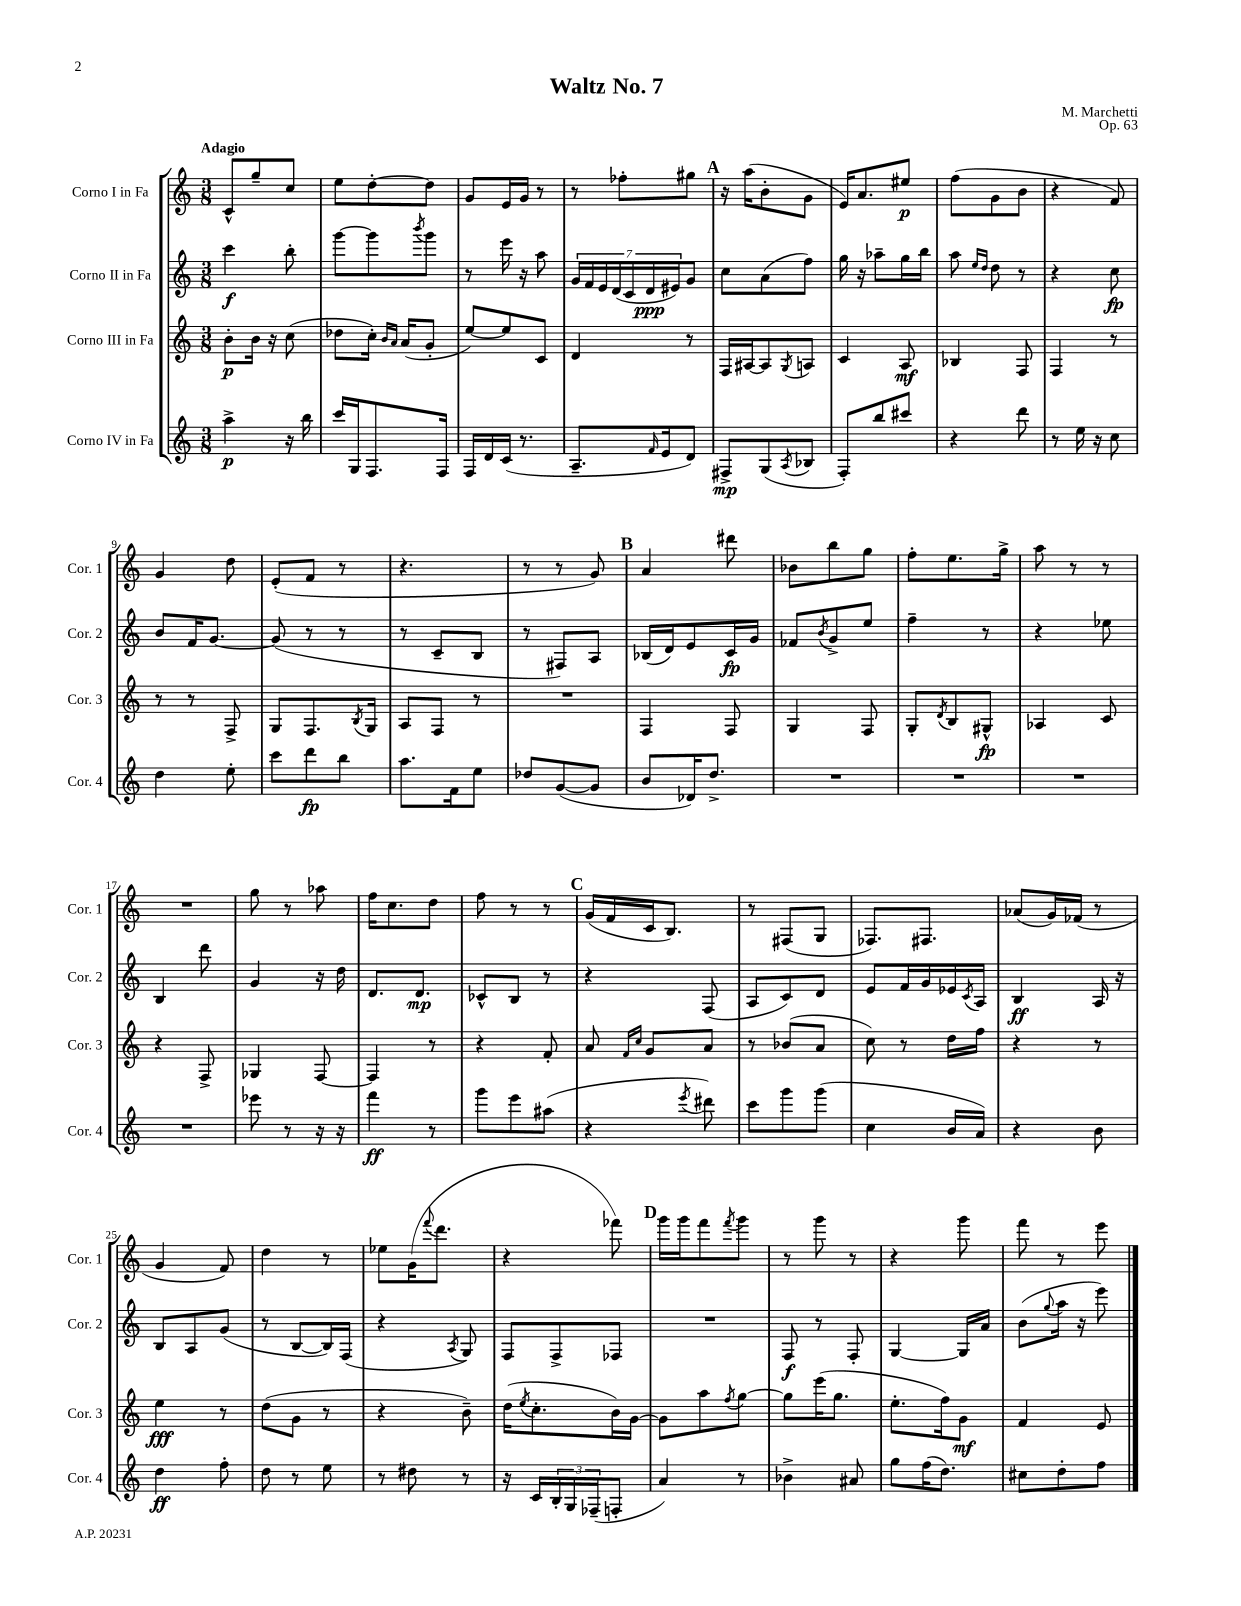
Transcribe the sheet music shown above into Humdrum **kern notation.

**kern	**kern	**kern	**kern
*staff4	*staff3	*staff2	*staff1
*clefG2	*clefG2	*clefG2	*clefG2
*k[]	*k[]	*k[]	*k[]
*M3/8	*M3/8	*M3/8	*M3/8
4aa^	8b'	4ccc	8c^^
.	16b	.	8gg~
.	16r	.	.
16r	(8cc	8bb'	8cc
16bb	.	.	.
=	=	=	=
16ccc	8dd-	[8ggg	8ee
16G	.	.	.
8.F	16cc')	8ggg]	[8dd'
.	16qqb	.	.
.	16qqa	.	.
.	(16a	.	.
.	.	8qbbb	.
.	8g'	8ggg	8dd]
16F	.	.	.
=	=	=	=
16F	[8ee)	8r	8g
16d	.	.	.
(16c	8ee]	16eee	16e
8.r	.	16r	16g
.	8c	8aa	8r
=	=	=	=
8.A~	4d	28g	8r
.	.	28f	.
.	.	28e	.
.	.	(28d	.
.	.	.	8ff-'
.	.	28c	.
.	.	28d	.
16qqf	.	.	.
16e	.	.	.
.	.	28e#)	.
8d)	8r	8g	8gg#
=	=	=	=
8F#^	16F	8cc	16r
.	[16A#	.	(16aa
(8G	8A#]	(8a	8b'
8qA	8qG	.	.
8B-	8A	8ff)	8g
=	=	=	=
8F')	4c	16gg	16e)
.	.	16r	8.a
8bb	.	8aa-~	.
8ccc#	8A	16gg	8ee#
.	.	16bb	.
=	=	=	=
4r	4B-	8aa	(8ff
.	.	16qqee	.
.	.	16qqdd	.
.	.	8dd	8g
8ddd	8F	8r	8b
=	=	=	=
8r	4F	4r	4r
16ee	.	.	.
16r	.	.	.
8cc	8r	8cc	8f)
=	=	=	=
4dd	8r	8b	4g
.	8r	16f	.
.	.	[8.g	.
8ee'	8F^	.	8dd
=	=	=	=
8ccc	8G	(8g]	(8e'
8ddd	8.F	8r	8f
8bb	.	8r	8r
.	8qB	.	.
.	16G	.	.
=	=	=	=
8.aa	8A	8r	4.r
.	8F	8c~	.
16f	.	.	.
8ee	8r	8B	.
=	=	=	=
8dd-	4.r	8r	8r
([8g	.	8F#)	8r
8g]	.	8A	8g)
=	=	=	=
8b	4F	(16B-	4a
.	.	16d)	.
16d-)	.	8e	.
8.dd^	.	.	.
.	8F	16c	8ddd#
.	.	16g	.
=	=	=	=
4.r	4G	8f-	8b-
.	.	8qb	.
.	.	8g^	8bb
.	8F	8ee	8gg
=	=	=	=
4.r	8G'	4ff~	8ff'
.	8qd	.	.
.	8B	.	8.ee
.	8G#^^	8r	.
.	.	.	16gg^
=	=	=	=
4.r	4A-	4r	8aa
.	.	.	8r
.	8c	8ee-	8r
=	=	=	=
4.r	4r	4B	4.r
.	8F^	8ddd	.
=	=	=	=
8eee-	4G-	4g	8gg
8r	.	.	8r
16r	[8F	16r	8aa-
16r	.	16dd	.
=	=	=	=
4fff	4F]	8.d	16ff
.	.	.	8.cc
.	.	8.d	.
8r	8r	.	8dd
=	=	=	=
8ggg	4r	8c-^^	8ff
8eee	.	8B	8r
(8aa#	8f'	8r	8r
=	=	=	=
4r	8a	4r	(16g
.	.	.	16f
.	16qqf	.	.
.	16qqcc	.	.
.	8g	.	16c
.	.	.	8.B)
8qeee	.	.	.
8ddd#)	8a	(8F	.
=	=	=	=
8ccc	8r	8A	8r
8ggg	(8b-	8c)	(8F#
(8ggg	8a	8d	8G
=	=	=	=
4cc	8cc)	8e	8.F-)
.	8r	16f	.
.	.	16g	8.F#
16b	16dd	16e-	.
.	.	8qc	.
16a)	16ff	16A	.
=	=	=	=
4r	4r	4B	(8a-
.	.	.	16g)
.	.	.	(16f-
8b	8r	16A	8r
.	.	16r	.
=	=	=	=
4dd	4ee	8B	4g
.	.	8A	.
8ff'	8r	(8g	8f)
=	=	=	=
8dd	(8dd	8r	4dd
8r	8g	[8B	.
8ee	8r	16B])	8r
.	.	(16F	.
=	=	=	=
8r	4r	4r	8ee-
8dd#	.	.	(16g
.	.	.	8qqfff
.	.	.	8.ddd
.	.	8qA	.
8r	8b~)	8G)	.
=	=	=	=
16r	(16dd	8F	4r
.	8qee	.	.
16c	8.cc'	.	.
24B'	.	8F^	.
24G	.	.	.
(24F-~	.	.	.
8F'	16b)	8F-	8fff-)
.	[16g	.	.
=	=	=	=
4a)	8g]	4.r	16ggg
.	.	.	16ggg
.	8aa	.	8fff
.	8qff	.	8qfff
8r	[8gg	.	8ggg
=	=	=	=
4b-^	8gg]	8F	8r
.	(16eee	8r	8ggg
.	8.gg	.	.
8a#	.	8F'	8r
=	=	=	=
8gg	8.ee'	[4G	4r
(16ff	.	.	.
8.dd)	16ff)	.	.
.	8g	16G]	8ggg
.	.	16a	.
=	=	=	=
8cc#	4f	(8b	8fff
.	.	8qqgg	.
8dd'	.	16aa	8r
.	.	16r	.
8ff	8e	8eee)	8eee
==	==	==	==
*-	*-	*-	*-
